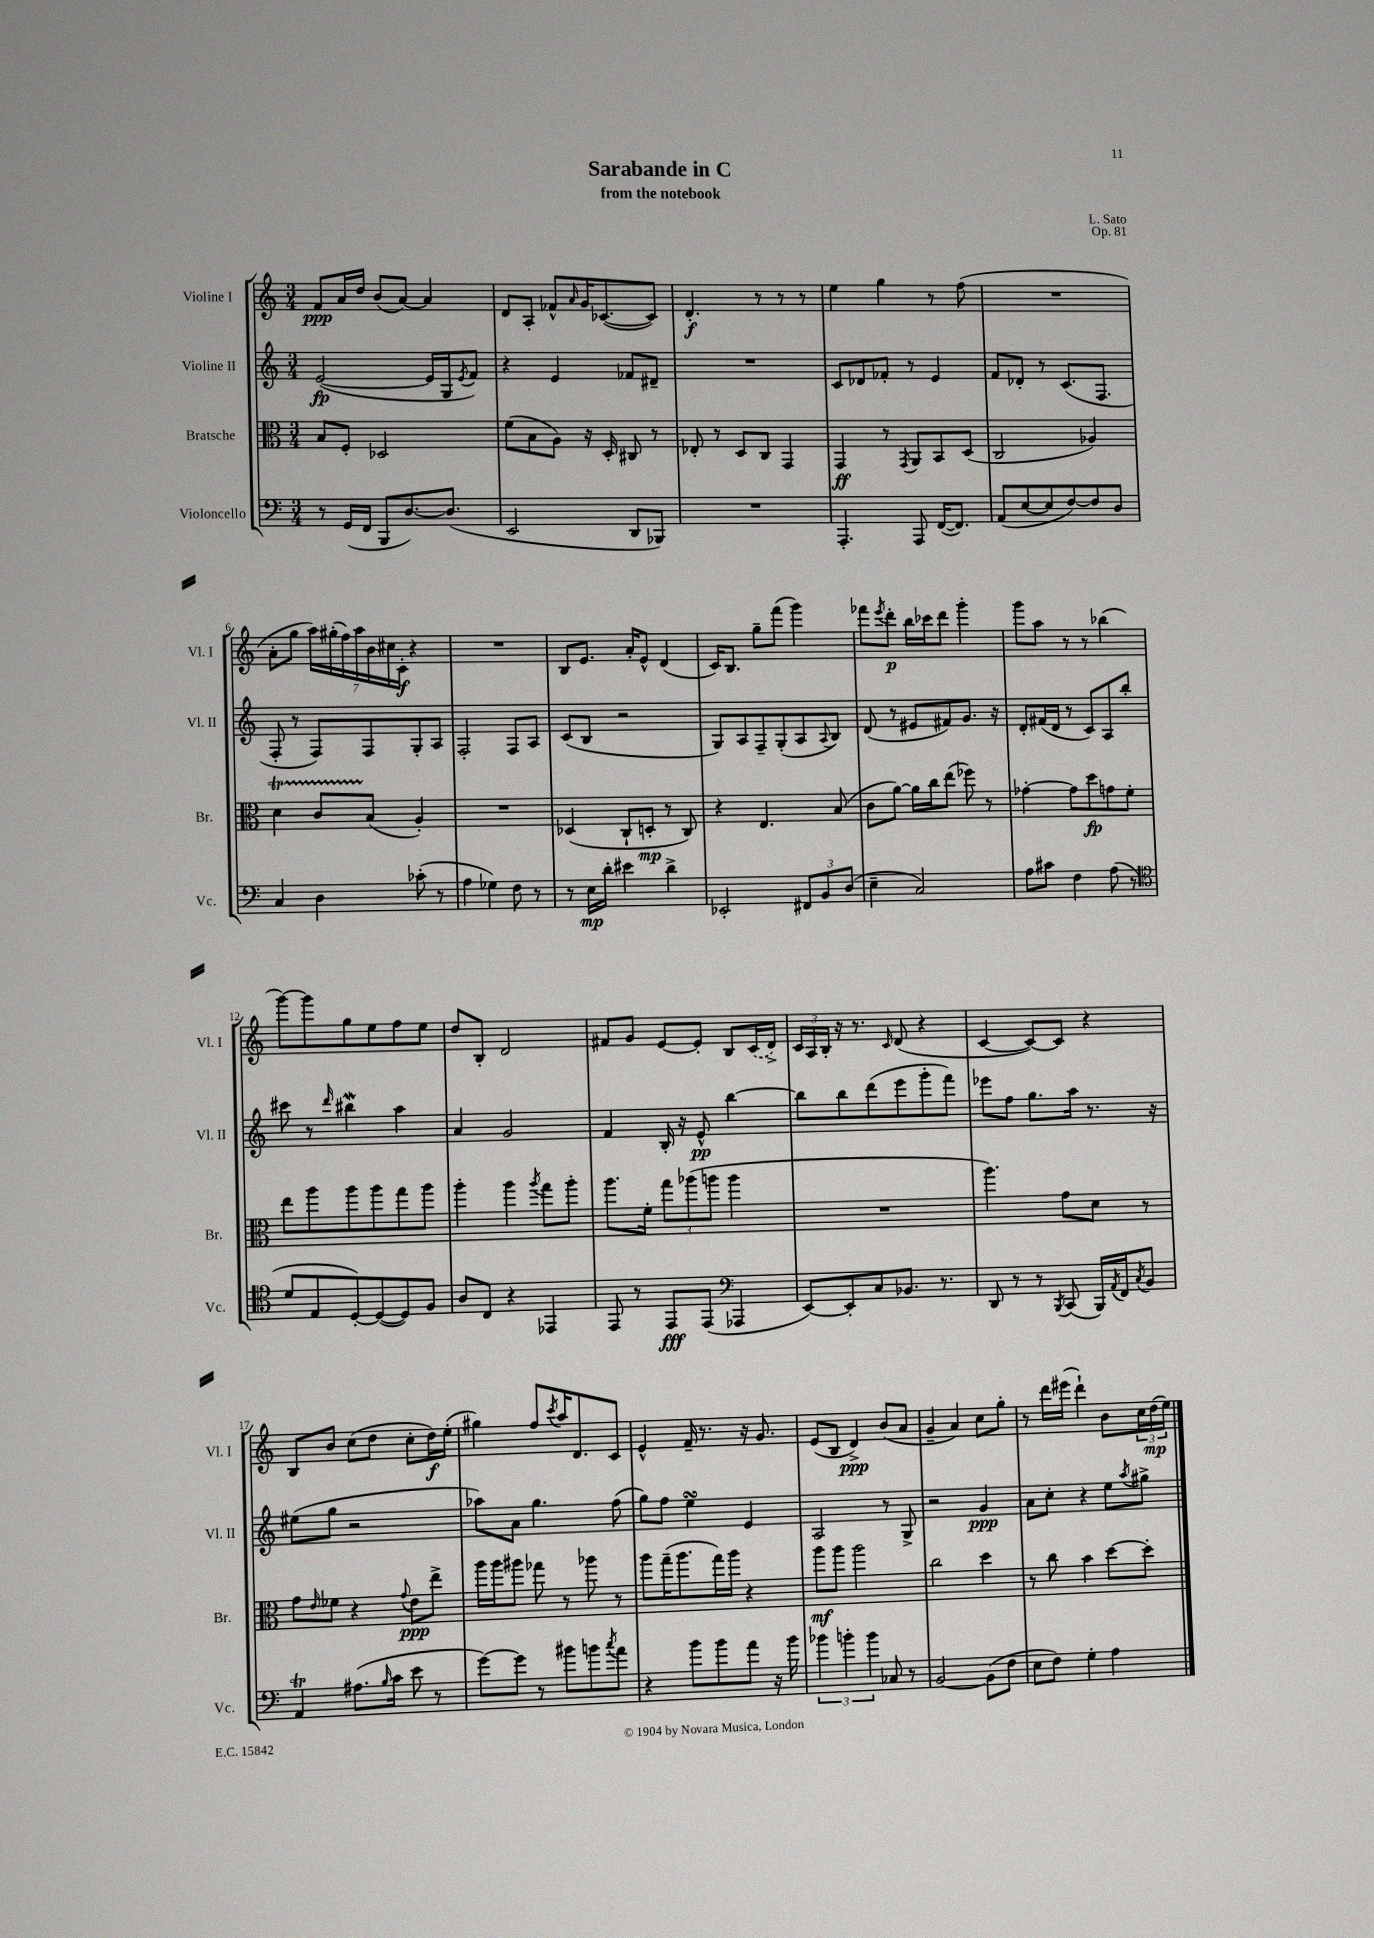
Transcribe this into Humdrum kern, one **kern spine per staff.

**kern	**kern	**kern	**kern
*staff4	*staff3	*staff2	*staff1
*clefF4	*clefC3	*clefG2	*clefG2
*k[]	*k[]	*k[]	*k[]
*M3/4	*M3/4	*M3/4	*M3/4
8r	8B	([2e	8f
(16GG	8F'	.	16a
16FF	.	.	16dd
8BBB	2D-	.	(8b
[8.D)	.	.	[8a)
.	.	16e]	4a]
(8.D]	.	16G	.
.	.	8qe	.
.	.	8f)	.
=	=	=	=
2EE	(8f	4r	8d
.	8B	.	8A'
.	8A)	4e	8f-^^
.	.	.	16qqa
.	16r	.	16g
.	16D'	.	([8.c-
8DD	8C#	8f-	.
8BBB-)	8r	8d#~	8c-])
=	=	=	=
2.r	8E-'	2.r	4.d'
.	8r	.	.
.	8D	.	.
.	8C	.	8r
.	4GG	.	8r
.	.	.	8r
=	=	=	=
4.AAA'	4GG	8c	4ee
.	.	8d-	.
.	8r	8f-'	4gg
.	8qGG	.	.
8AAA	8AA	8r	.
([16FF	8BB	4e	8r
8.FF])	.	.	.
.	(8D	.	(8ff
=	=	=	=
(8AA	2C	8f	2.r
[8E	.	8d-'	.
8E]	.	8r	.
[8F)	.	(8.c	.
8F]	4A-)	.	.
.	.	8.F	.
8D	.	.	.
=	=	=	=
4C	4d	8F'	8a'
.	.	8r	8gg
4D	8c	8F)	28aa)
.	.	.	(28gg#'
.	.	.	28ff)
.	.	.	28aa
.	(8B	8F	.
.	.	.	28b
.	.	.	28cc#
.	.	.	28c'
(8c-'	4A')	8G'	4r
8r	.	8A	.
=	=	=	=
4A	2.r	2F'	2.r
4G-)	.	.	.
8F	.	8F	.
8r	.	8A	.
=	=	=	=
8r	(4D-	(8c	8B
16E	.	8B	8.e
16d'	.	.	.
4e#	8C`	2r	.
.	.	.	16a'
.	8D'	.	8e^^
4d^	8r	.	(4d
.	8C)	.	.
=	=	=	=
2EE-'	4r	8G)	16c)
.	.	.	8.B
.	.	8A	.
.	4.E	8F~	8gg~
.	.	(8G'	(8fff
12FF#	.	8A	4ggg)
12BB	.	.	.
.	.	8qqA	.
.	(8B	8B)	.
(12D	.	.	.
=	=	=	=
4E~	8c	(8d	8fff-
.	.	.	8qeee
.	[8a)	8r	8ddd'
2C)	16a]	8e#	16bb
.	16cc	.	16ccc-
.	(8ee	8f#)	8ddd
.	8ff-)	8.g	4ggg'
.	8r	.	.
.	.	16r	.
=	=	=	=
8A	[4g-'	8d'	8ggg
8c#	.	(16f#	8aa
.	.	16d	.
4F	8g-]	8r	8r
.	8dd	8c)	8r
(8A	8g	8A	(4bb-
8r	8f'	8bb'	.
=	=	=	=
*clefC4	*	*	*
8d	8ee	8ccc#	[8ggg)
8E	8aa	8r	8ggg]
.	.	16qqddd	.
[8D')	8aa	4bb#	8gg
(8D_	8aa	.	8ee
8D])	8gg	4aa	8ff
8F	8aa	.	8ee
=	=	=	=
8A	4aa'	4a	8dd
8C	.	.	8B'
4r	4aa	2g	2d
.	8qaa	.	.
4EE-	8gg	.	.
.	8aa'	.	.
=	=	=	=
8EE	8.aa	4f	8f#
8r	.	.	8g
.	16f'	.	.
8EE	12gg	16B'	[8e
.	.	16r	.
.	(12aa-	.	.
(8EE	.	8e^^	8e']
.	12aa	.	.
*clefF4	*	*	*
4AAA-	4aa	[4bb	8B
.	.	.	(16c
.	.	.	16d^)
=	=	=	=
[8EE)	2.r	8bb]	24c
.	.	.	24A
.	.	.	24B'
8EE']	.	8bb	16r
.	.	.	8.r
8C	.	(8ddd	.
.	.	.	16qqc
8.BB-	.	8eee	(8d
.	.	8ggg'	4r
8.r	.	.	.
.	.	8fff)	.
=	=	=	=
8DD	4.aa)	8eee-	[4c
8r	.	8ff	.
8r	.	8.gg	8c_)
8qBBB	.	.	.
(8CC	8g	.	8c]
.	.	16aa	.
16BBB)	8d	8.r	4r
8qAA	.	.	.
16FF	.	.	.
8qC	.	.	.
8BB	8r	.	.
.	.	16r	.
=	=	=	=
4AA	8g	(8ee#	8B
.	16qqe	.	.
.	8f-	8gg	8b
(8.A#	4r	2r	(8cc
.	.	.	8dd
16qqB	.	.	.
16c	.	.	.
.	8qqg	.	.
8e	8e	.	8cc'
8r	8ee^	.	16dd)
.	.	.	(16ee'
=	=	=	=
[8g)	16aa	8aa-)	4gg#)
.	16aa	.	.
8g]	8aa#	8a	.
8r	8gg-	4.gg	8ff
.	.	.	8qccc
8b#	8r	.	16aa
.	.	.	8.d
8b	8aa-	.	.
8qcc	.	.	.
8a	8r	(8ff	8c
=	=	=	=
4r	8aa	8gg)	4e^^
.	(16gg~	8ff	.
.	8.aa	.	.
8b	.	4ee	16f~
.	.	.	8.r
8b	16gg)	.	.
.	16aa	.	.
8a	4r	4e	16r
.	.	.	8.g
16r	.	.	.
16b	.	.	.
=	=	=	=
6b-	8aa	2A	(8e
.	8aa	.	8B
6b'	.	.	.
.	2aa	.	4d^)
6b	.	.	.
8C-	.	8r	(8b
8r	.	8G^	8a
=	=	=	=
[2BB	2cc	2r	4g~
.	.	.	4a)
(8BB]	4dd	4g	8cc
8F	.	.	8gg'
=	=	=	=
8E	8r	8a	8r
8F)	8cc	8cc'	16ddd
.	.	.	(16eee#
4G'	4b	4r	4ddd`)
4A	[8dd	8ee	8b
.	.	8qaa	.
.	8dd']	8gg#^	24cc
.	.	.	(24dd
.	.	.	24ee)
==	==	==	==
*-	*-	*-	*-
